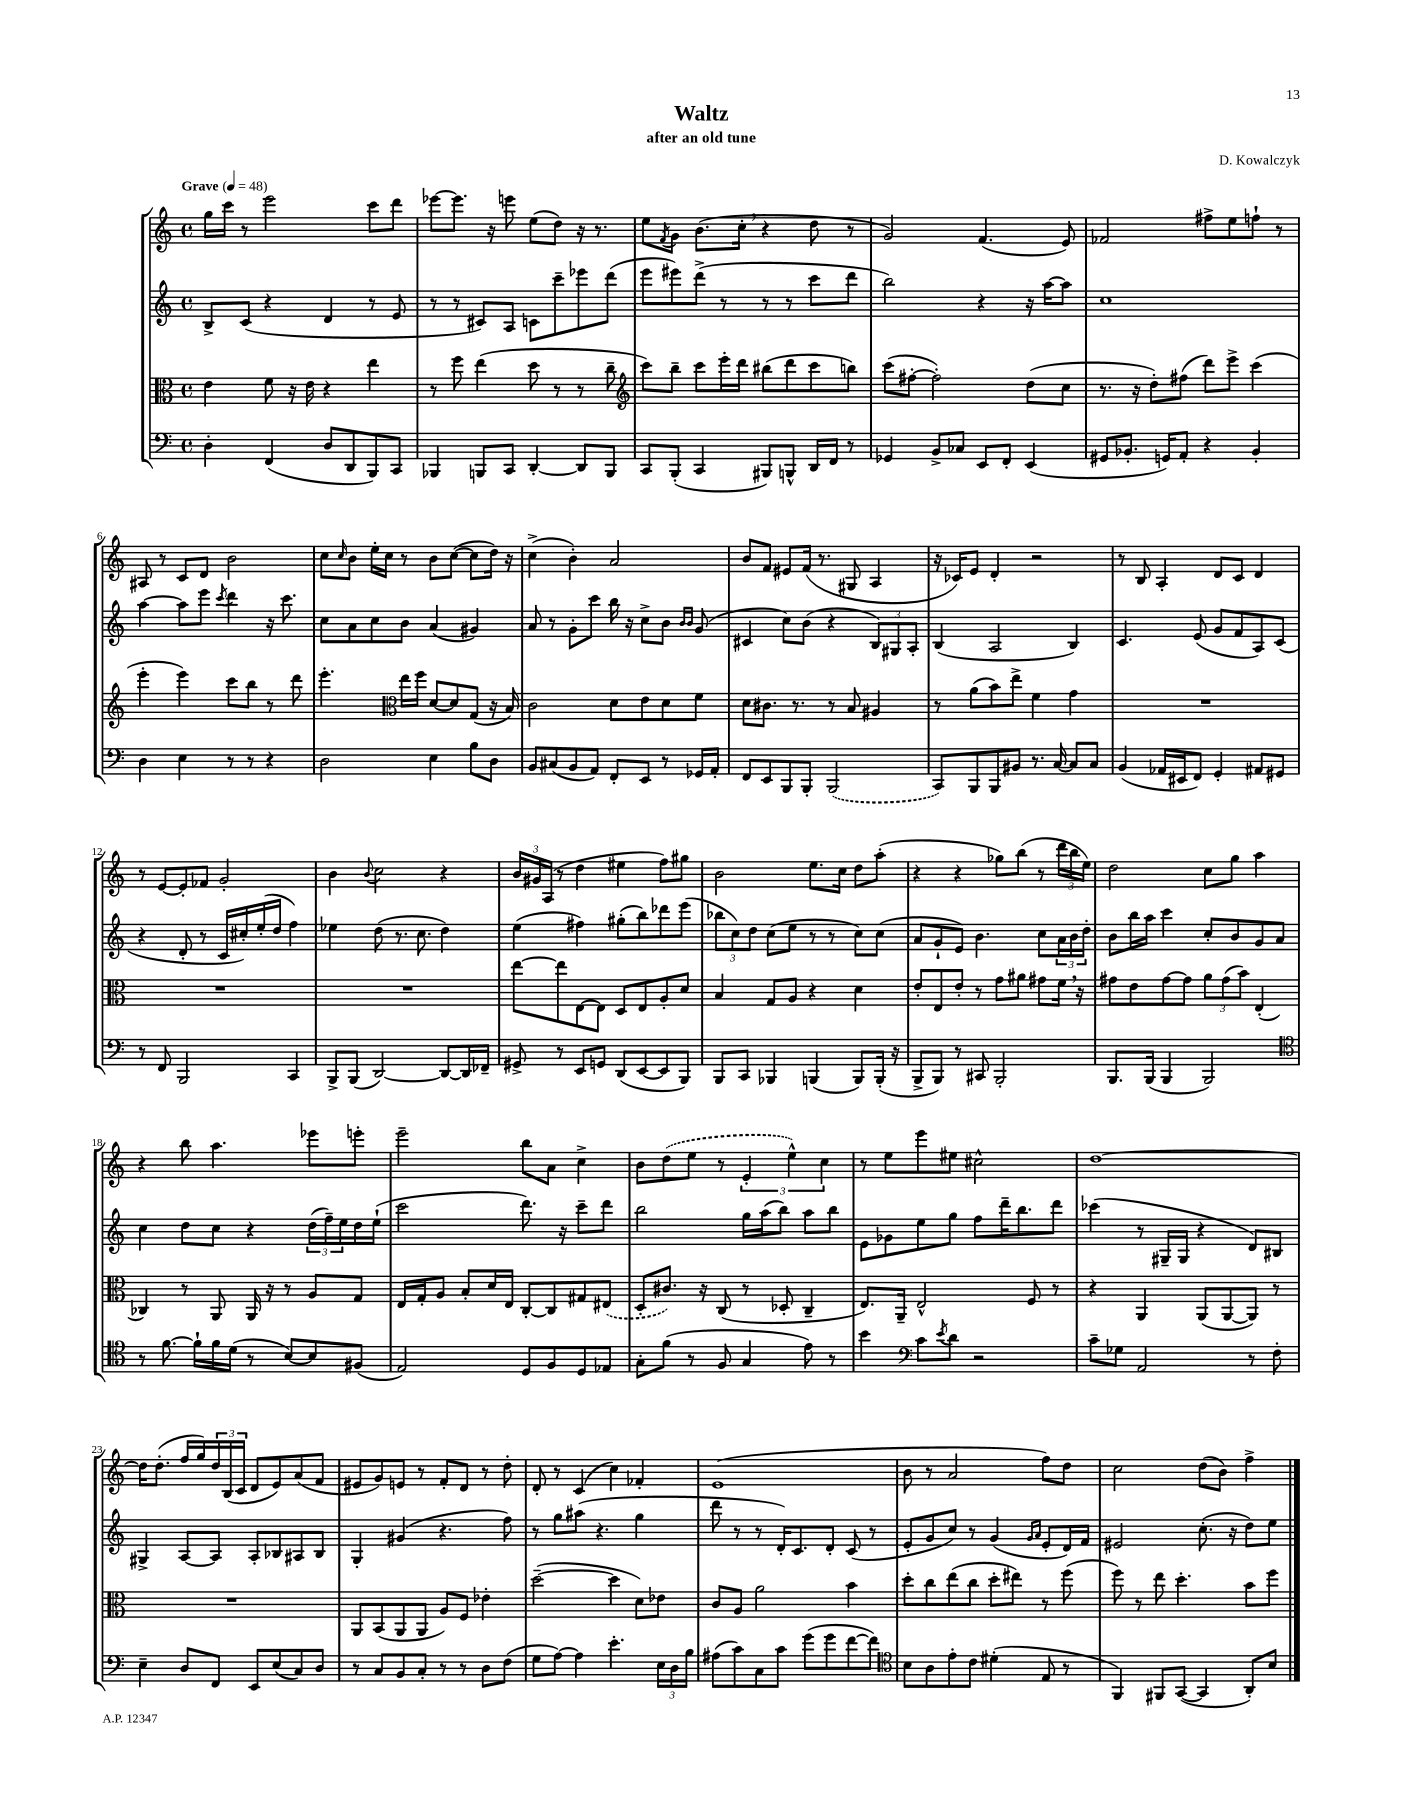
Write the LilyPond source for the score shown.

\header { title = "Waltz" composer = "D. Kowalczyk" subtitle = "after an old tune" }
<<
\new StaffGroup <<
\new Staff = "s0" {
    \clef treble \key c \major \defaultTimeSignature \time 4/4 \tempo "Grave" 4 = 48
    g''16 c'''16 r8 e'''2 c'''8 d'''8 |
    ees'''8~ ees'''8. r16 e'''8 e''8( d''8) r16 r8. |
    e''8 \acciaccatura { f'8 } g'8 b'8.( c''16-. \breathe r4 d''8 r8 |
    g'2) f'4.( e'8) |
    fes'2 fis''8-> e''8 f''8-! r8 |
    ais8 r8 c'8 d'8 b'2 |
    c''8 \grace { c''16 } b'8 e''16-. c''16 r8 b'8 c''8~( c''8 d''16) r16 |
    c''4->( b'4-.) a'2 |
    b'8 f'8 eis'8 f'16( r8. gis8 a4 |
    r16 ces'16) e'8 d'4-. r2 |
    r8 b8 a4-. d'8 c'8 d'4 |
    r8 e'8~ e'8-. fes'8 g'2-. |
    b'4 \appoggiatura { b'8 } c''2 r4 |
    \tuplet 3/2 { b'16 gis'16 a16( } r8 d''4 eis''4 f''8) gis''8 |
    b'2 e''8. c''16 d''8 a''8-.( |
    r4 r4 ges''8) b''8( r8 \tuplet 3/2 { d'''16 b''16 e''16) } |
    d''2 c''8 g''8 a''4 |
    r4 b''8 a''4. ees'''8 e'''8-. |
    e'''2-- b''8 a'8 c''4-> |
    b'8 \once \slurDashed d''8( e''8 r8 \tuplet 3/2 { e'4-. e''4-^) c''4 } |
    r8 e''8 e'''8 eis''8 cis''2-^ |
    d''1~ |
    d''16 d''8.-.( f''16 g''16) \tuplet 3/2 { d''16 b16( c'16 } d'8 e'8) a'8( f'8 |
    eis'8 g'8) e'8 r8 f'8-. d'8 r8 d''8-. |
    d'8-. r8 c'4( c''4) fes'4-. |
    e'1( |
    b'8 r8 a'2 f''8) d''8 |
    c''2 d''8( b'8) f''4-> \bar "|." |
}
\new Staff = "s1" {
    \clef treble \key c \major \defaultTimeSignature \time 4/4
    b8-> c'8( r4 d'4 r8 e'8 |
    r8 r8 cis'8) a8 c'8 c'''8-- ees'''8 d'''8( |
    e'''8 eis'''8) d'''8->( r8 r8 r8 c'''8 d'''8 |
    b''2) r4 r16 a''16~ a''8 |
    c''1 |
    a''4~ a''8 e'''8 \acciaccatura { c'''8 } d'''4 r16 c'''8. |
    c''8 a'8 c''8 b'8 a'4( gis'4) |
    a'8 r8 g'8-. c'''8 b''16 r16 c''8-> b'8 \grace { b'16 b'16 } g'8( |
    cis'4 c''8) b'8( r4 \tuplet 3/2 { b8) gis8 a8-. } |
    b4( a2 b4) |
    c'4. e'8( g'8 f'8 a8) c'8( |
    r4 d'8-. r8 c'16 cis''16-.) e''16-.( d''16 f''4) |
    ees''4 d''8( r8. c''8. d''4) |
    e''4( fis''4) gis''8-.( b''8) des'''8 e'''8( |
    \tuplet 3/2 { bes''8 c''8) d''8 } c''8( e''8 r8 r8 c''8) c''8( |
    a'8 g'8-! e'8) b'4. c''8 \tuplet 3/2 { a'16 b'16 d''16-. } |
    b'8 b''16 a''16 c'''4 c''8-. b'8 g'8 a'8 |
    c''4 d''8 c''8 r4 \tuplet 3/2 { d''16( f''16--) e''16 } d''16 e''16-!( |
    c'''2 d'''8.) r16 c'''8-- d'''8 |
    b''2 g''16 a''16( b''8) a''8 b''8 |
    e'8 ges'8 e''8 g''8 f''8 d'''16-- b''8. d'''8 |
    ces'''4( r8 gis16-- gis16 r4 d'8) bis8 |
    gis4-> a8~ a8 a8-. bes8 ais8 bes8 |
    g4-. gis'4( r4. f''8) |
    r8 g''8 ais''8( r4. g''4 |
    d'''8 r8 r8 d'16-.) c'8. d'8-. c'8( r8 |
    e'8-. g'8 c''8) r8 g'4( \grace { g'16 a'16 } e'8-. d'16) f'16 |
    eis'2 c''8.-.( r16 d''8) e''8 \bar "|." |
}
\new Staff = "s2" {
    \clef alto \key c \major \defaultTimeSignature \time 4/4
    e'4 f'8 r16 e'16 r4 e''4 |
    r8 f''8 e''4( d''8 r8 r8 c''8-- |
    \clef treble c'''8) b''8-- c'''8 e'''16-. d'''16 bis''8( d'''8 c'''8 b''8) |
    c'''8( fis''8~-. fis''2-.) d''8( c''8 |
    r8. r16 d''8-.) fis''8( d'''8) e'''8-> c'''4( |
    e'''4-. e'''4) c'''8 b''8 r8 d'''8 |
    e'''4.-. \clef alto e''16 f''16 d'8~ d'8 g8( r16 b16) |
    c'2 d'8 e'8 d'8 f'8 |
    d'8 cis'8. r8. r8 b8 ais4 |
    r8 a'8( b'8) e''8-> f'4 g'4 |
    R1 |
    R1 |
    R1 |
    e''8~ e''8 e8~ e8 d8 e8 a8-. d'8 |
    b4 g8 a8 r4 d'4 |
    e'8-. e8 e'8-. r8 g'8 ais'8 gis'8 f'16 \breathe r16 |
    gis'8 e'8 gis'8~ gis'8 \tuplet 3/2 { a'8 gis'8( b'8) } e4-.( |
    ces4) r8 a,8 a,16 r16 r8 a8 g8 |
    e16 g16-. a8 b8-. d'16 e16 c8~-. c8 gis8 \once \slurDashed eis8( |
    d8-. cis'8.) r16 c8( r8 des8-. c4-- |
    e8.) a,16-- e2-^ f8 r8 |
    r4 a,4 a,8( a,8~ a,8) r8 |
    R1 |
    a,8 b,8( a,8 a,8 a8) f8 ees'4-. |
    d''2~--( d''4 d'8) ees'8 |
    c'8 a8 a'2 b'4 |
    d''8-. c''8 e''8( c''8 d''8-. eis''8) r8 f''8( |
    f''8) r8 e''8 d''4.-. b'8 f''8 \bar "|." |
}
\new Staff = "s3" {
    \clef bass \key c \major \defaultTimeSignature \time 4/4
    d4-. f,4( d8 d,8 b,,8) c,8 |
    bes,,4 b,,8 c,8 d,4~-. d,8 b,,8 |
    c,8 b,,8-.( c,4 bis,,8) b,,8-^ d,16 f,16 r8 |
    ges,4 b,8-> ces8 e,8 f,8-. e,4( |
    gis,8 bes,8.-. g,16) a,8-. r4 bes,4-. |
    d4 e4 r8 r8 r4 |
    d2 e4 b8 d8 |
    b,8 cis8( b,8 a,8) f,8-. e,8 r8 ges,16 a,16-. |
    f,8 e,8 b,,8 b,,8-. \once \slurDashed b,,2( |
    c,8) b,,8 b,,8 bis,8 r8. c16~ c8 c8 |
    b,4( aes,16 eis,16 f,8) g,4-. ais,8 gis,8 |
    r8 f,8 b,,2 c,4 |
    b,,8-> b,,8( d,2~) d,8~ d,16 fes,16-- |
    gis,8-> r8 e,8 g,8 d,8( e,8~ e,8 b,,8) |
    b,,8 c,8 bes,,4 b,,4( b,,8) b,,16-.( r16 |
    b,,8-> b,,8) r8 cis,8 b,,2-. |
    b,,8. b,,16( b,,4 b,,2) |
    \clef tenor r8 f'8.~ f'16-! f'16 d'16( r8 b8~) b8 fis8( |
    e2) d8 f8 d8 ees8 |
    g8-. f'8( r8 f8 g4 e'8) r8 |
    b'4 \clef bass c'8 \acciaccatura { e'8 } d'8 r2 |
    c'8-- ges8 a,2 r8 f8-. |
    e4-- d8 f,8 e,8 e8( c8) d8 |
    r8 c8 b,8 c8-. r8 r8 d8 f8( |
    g8 a8~) a4 e'4.-. \tuplet 3/2 { e16 d16 b16 } |
    ais8( c'8) c8 c'8 g'8( g'8 f'8~ f'8) |
    \clef tenor b8 a8 e'8-. c'8 dis'4-.( e8 r8 |
    f,4) fis,8 g,8~( g,4 a,8-.) b8 \bar "|." |
}
>>
>>
